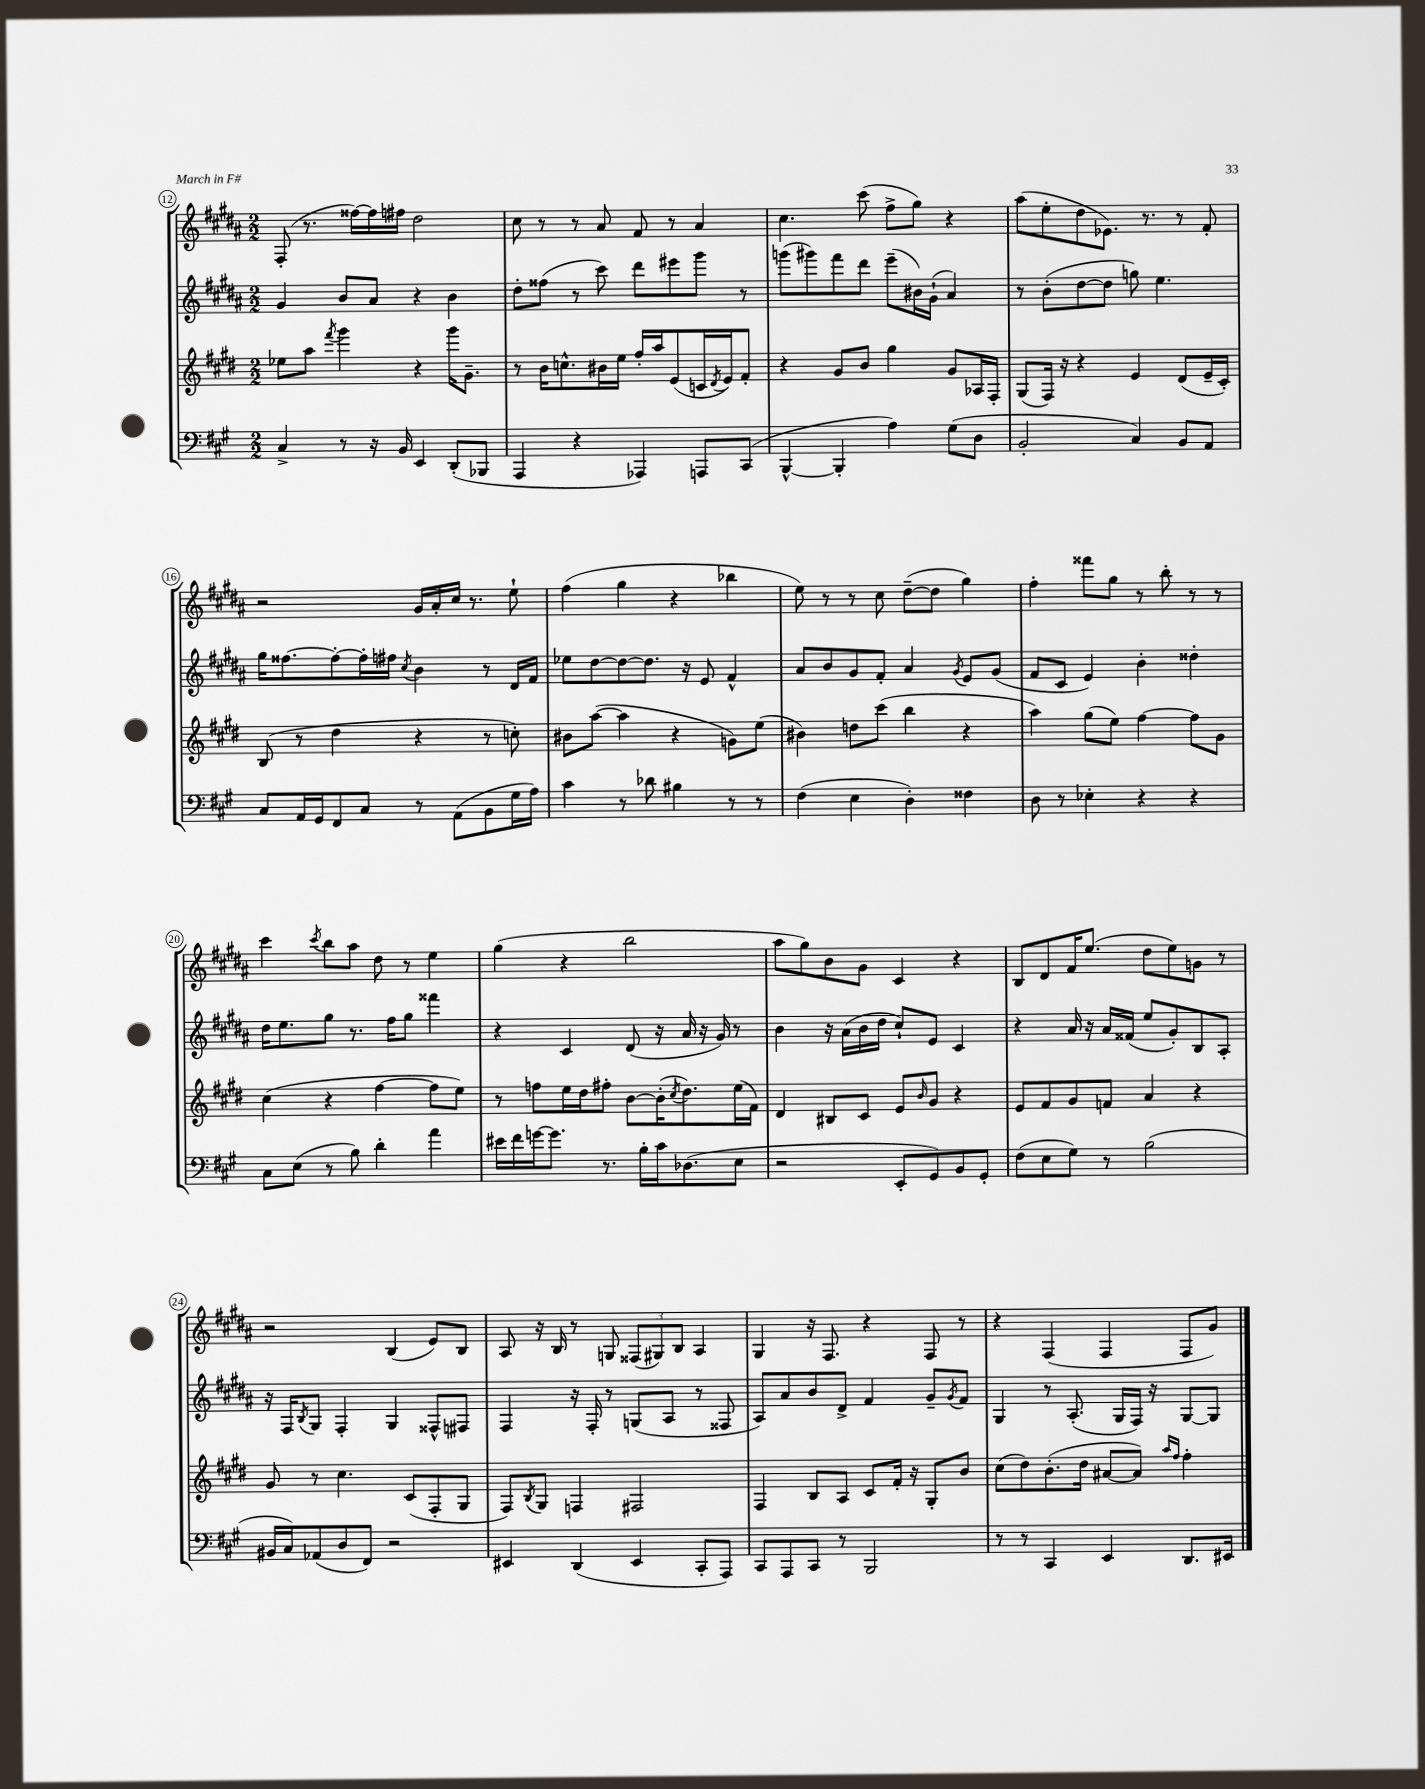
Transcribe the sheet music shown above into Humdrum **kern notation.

**kern	**kern	**kern	**kern
*part4	*part3	*part2	*part1
*staff4	*staff3	*staff2	*staff1
*clefF4	*clefG2	*clefG2	*clefG2
*k[f#c#g#]	*k[f#c#g#d#]	*k[f#c#g#d#a#]	*k[f#c#g#d#a#]
*M2/2	*M2/2	*M2/2	*M2/2
=12	=12	=12	=12
4C#^/	8ee-X\L	4g#/	(8F#'/
.	8aa\J	.	8.r
.	8qfff#/	.	.
8r	4ggg#\	8b/L	.
.	.	.	[16ff##X\LL)
16r	.	8a#/J	16ff##\]
16BB/	.	.	16ff#X\JJ
4EE/	4r	4r	2dd#\
(8DD'/L	16ggg#\KL	4b\	.
.	8.g#~\J	.	.
8BBB-X/J	.	.	.
=13	=13	=13	=13
4AAA/	8r	8dd#'\L	8cc#\
.	16b\KL	(8ff##X\J	8r
.	8.ccn^^\	.	.
4r	.	8r	8r
.	16b#X\L	8ccc#\)	8a#/
.	16ee\JJ	.	.
4AAA-X/)	16ff#'/LL	8ddd#\L	8f#/
.	16aa/J	.	.
.	(8e/	8eee#X\	8r
8AAAn/L	16cn/L	8ggg#\J	4a#/
.	8qd#/	.	.
.	16e/J)	.	.
(8CC#/J	8f#'/J	8r	.
=14	=14	=14	=14
[4BBB^^/	4r	(8gggn\L	4.cc#\
.	.	8ggg#X\)	.
4BBB'/]	8g#/L	8fff#\	.
.	8b/J	8ddd#\J	(8ccc#\
4A\)	4gg#\	(8eee~\L	8ff#^\L
.	.	16b#X\L)	8gg#\J)
.	.	(16g#`\JJ	.
(8G#\L	8g#/L	4a#/)	4r
8D\J	16A-X/L	.	.
.	16F#'/JJ	.	.
=15	=15	=15	=15
2BB'/	(8G#/L	8r	(8aa#\L
.	16F#/Jk)	(8b'\L	8ee'\
.	16r	.	.
.	4r	[8dd#\	8dd#\
.	.	8dd#\J]	8.e-X\J)
4C#/)	4e/	8ggn\)	.
.	.	.	8.r
.	.	4.ee\	.
8BB/L	(8d#/L	.	8r
8AA/J	16e~/L	.	8f#'/
.	16c#'/JJ)	.	.
!!LO:LB:g=z
=16	=16	=16	=16
8C#/L	(8B/	16gg#\KL	2r
.	.	[8.ff##X\	.
16AA/L	8r	.	.
16GG#/J	.	.	.
8FF#/	4dd#\	8ff##'\_	.
8C#/J	.	16ff##'\L]	.
.	.	16ff#X\JJ	.
.	.	8qcc#/	.
8r	4r	4b\	16g#/LL
.	.	.	16a#'/
(8AA\L	.	.	16cc#/JJ
.	.	.	8.r
8BB\	8r	8r	.
16G#\L	8ccn'\)	16d#/LL	8ee`\
16A\JJ)	.	16f#/JJ	.
=17	=17	=17	=17
4c#\	8b#X\L	8ee-X\L	(4ff#\
.	([8aa\J	[8dd#\	.
8r	4aa\]	8dd#\_	4gg#\
8d-X\	.	8.dd#\J]	.
4B#X\	4r	.	4r
.	.	16r	.
.	.	8e/	.
8r	8gn\L)	4f#^^/	4bb-X\
8r	(8ee\J	.	.
=18	=18	=18	=18
(4F#\	4b#X\)	8a#/L	8ee\)
.	.	8b/	8r
4E\	8ddn\L	8g#/	8r
.	(8ccc#\J	8f#'/J	8cc#\
4D'\)	4bb\	4a#/	([8dd#~\L
.	.	.	8dd#\J]
.	.	8qg#/	.
4F##X\	4r	8e/L	4gg#\)
.	.	(8g#/J	.
=19	=19	=19	=19
8D\	4aa\)	8f#/L	4ff#'\
8r	.	8c#/J	.
4E-X'\	(8gg#\L	4e/)	8fff##X\L
.	8ee\J)	.	8gg#\J
4r	[4ff#\	4b'\	8r
.	.	.	8bb'\
4r	8ff#\L]	4dd##X'\	8r
.	8g#\J	.	8r
!!LO:LB:g=z
=20	=20	=20	=20
8C#\L	(4cc#\	16dd#\KL	4ccc#\
.	.	8.ee\	.
(8E\J	.	.	.
.	.	.	8qccc#/
8r	4r	8gg#\J	8bb\L
8B\)	.	8.r	8aa#\J
4d'\	[4ff#\	.	8dd#\
.	.	16ff#\KL	.
.	.	8gg#\J	8r
4a\	8ff#\L]	4fff##X\	4ee\
.	8ee\J)	.	.
=21	=21	=21	=21
16e#X\LL	8r	4r	(4gg#\
16f#\	.	.	.
[16gn\J	8ffn\L	.	.
8.g\J]	.	.	.
.	16ee\L	4c#/	4r
.	16dd#\J	.	.
8.r	8ff#X'\J	.	.
.	[8b\L	(8d#/	2bb\
16B'\LL	.	.	.
16c#\J	(16b'\K]	16r	.
.	8qcc#/	.	.
(8.D-X\	8.dd#\)	16a#/	.
.	.	16r	.
.	.	16g#/)	.
8E\J	(16ee\L	8r	.
.	16f#\JJ)	.	.
=22	=22	=22	=22
2r	4d#/	4b\	8aa#\L
.	.	.	8gg#\)
.	8B#X/L	16r	8b\
.	.	(16a#\LL	.
.	8c#/J	16b\	8g#\J
.	.	16dd#\JJ	.
8EE'/L	8e/L	8cc#`/L)	4c#/
.	16qqb/	.	.
8GG#/)	8g#/J	8e/J	.
8BB/	4r	4c#/	4r
8GG#'/J	.	.	.
=23	=23	=23	=23
(8F#\L	8e/L	4r	8B/L
8E\	8f#/	.	8d#/
8G#\J)	8g#/	16a#/	16f#/K
.	.	16r	(8.ee/J
8r	8fn/J	16a#/LL	.
.	.	(16f##X/JJ	.
(2B\	4a/	8ee/L	8dd#\L
.	.	8g#'/)	8ee\)
.	4r	8B/	8gn\J
.	.	8A#'/J	8r
!!LO:LB:g=z
=24	=24	=24	=24
16BB#X/LL	8g#/	16r	2r
16C#/J)	.	16F#/KL	.
.	.	8qB/	.
(8AA-X/	8r	8G#/J	.
8D/	4.cc#\	4F#'/	.
8FF#/J)	.	.	.
2r	.	4G#/	(4B/
.	(8c#/L	.	.
.	8F#'/	8F##X^^/L	8e/L)
.	8G#/J	8F#X/J	8B/J
=25	=25	=25	=25
4EE#X/	8F#/L)	4F#/	8A#/
.	8qB/	.	.
.	8G#/J	.	16r
.	.	.	16B/
(4DD/	4Fn/	16r	8r
.	.	16F#'/	.
.	.	8r	8Gn/
4EE#/	2F#X/	(8Gn/L	(12F##X/L
.	.	.	12G#X/)
.	.	8A#/J	.
.	.	.	12B/J
8CC#'/L	.	8r	4A#/
8AAA/J)	.	8F##X/	.
=26	=26	=26	=26
8CC#/L	4F#/	8A#/L)	4G#/
8AAA/	.	8a#/	.
8CC#/J	8B/L	8b/	16r
.	.	.	8.F#/
8r	8A/J	8d#^/J	.
2BBB/	8c#/L	4f#/	4r
.	16f#'/Jk	.	.
.	16r	.	.
.	8G#'/L	8g#~/L	8F#/
.	.	8qg#/	.
.	8b/J	8f#/J	8r
=27	=27	=27	=27
8r	(8cc#\L	4G#/	4r
8r	8dd#\)	.	.
4CC#/	(8.b'\	8r	(4F#/
.	.	(8.A#'/	.
.	16dd#\Jk	.	.
4EE/	[8a#X/L	.	4F#/
.	.	16G#/LL	.
.	8a#/J])	16F#/JJ)	.
.	.	16r	.
.	16qqaa/LL	.	.
.	16qqff#/JJ	.	.
8.DD/L	4ff#'\	[8G#/L	8F#/L
.	.	8G#/J]	8g#/J)
16EE#X/Jk	.	.	.
==	==	==	==
*-	*-	*-	*-
